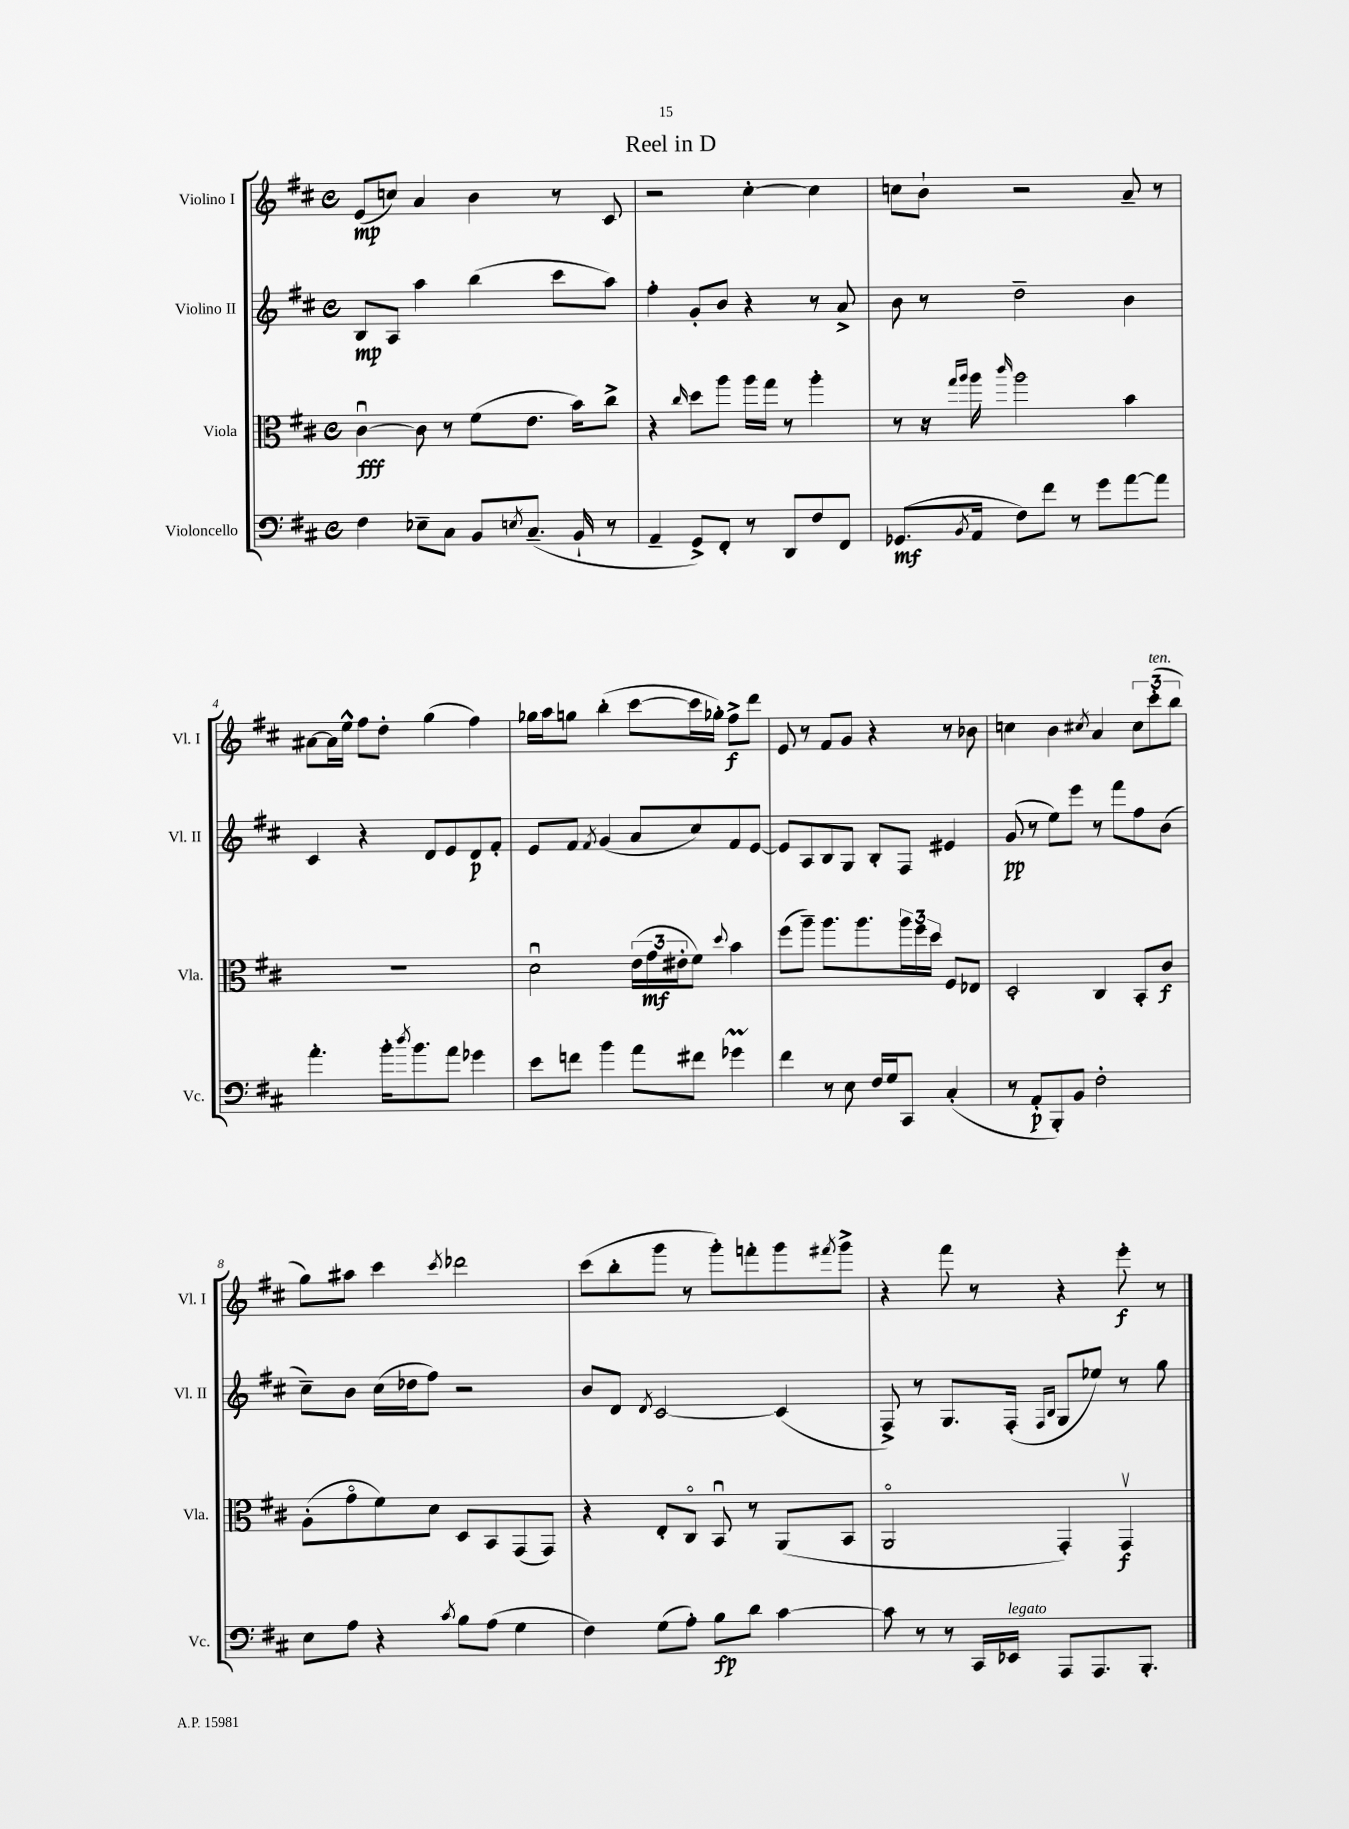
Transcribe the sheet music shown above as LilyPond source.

\header { title = "Reel in D" }
<<
\new StaffGroup <<
\new Staff = "s0" \with { instrumentName = "Violino I" shortInstrumentName = "Vl. I" } {
    \clef treble \key d \major \defaultTimeSignature \time 4/4
    e'8\mp( c''8) a'4 b'4 r8 cis'8 |
    r2 cis''4~-. cis''4 |
    c''8 b'8-! r2 a'8-- r8 |
    ais'8~ ais'16 e''16-^ fis''8 d''8-. g''4( fis''4) |
    ges''16 a''16 g''8 b''4-.( cis'''8~ cis'''16 ges''16-.) fis''8->\f d'''8 |
    e'8 r8 fis'8 g'8 r4 r8 bes'8 |
    c''4 b'4 \acciaccatura { cis''8 } a'4 \tuplet 3/2 { cis''8 cis'''8-.^\markup { \italic "ten." }( b''8 } |
    g''8) ais''8 cis'''4 \acciaccatura { cis'''8 } des'''2 |
    cis'''8( b''8-. g'''8 r8 g'''8-.) f'''8-. g'''8 \acciaccatura { fis'''8 } g'''8-> |
    r4 fis'''8 r8 r4 e'''8-.\f r8 \bar "|." |
}
\new Staff = "s1" \with { instrumentName = "Violino II" shortInstrumentName = "Vl. II" } {
    \clef treble \key d \major \defaultTimeSignature \time 4/4
    b8\mp a8 a''4 b''4( cis'''8 a''8) |
    fis''4-. g'8-. b'8 r4 r8 a'8-> |
    b'8 r8 d''2-- b'4 |
    cis'4 r4 d'8 e'8 d'8\p fis'8-. |
    e'8 fis'8 \acciaccatura { fis'8 } g'4( a'8 cis''8) fis'8 e'8~ |
    e'8 a8 b8 g8 b8-. fis8 eis'4 |
    g'8\pp( r8 e''8) e'''8 r8 fis'''8 fis''8 b'8( |
    cis''8--) b'8 cis''16( des''16 fis''8) r2 |
    b'8 d'8 \acciaccatura { d'8 } cis'2~ cis'4( |
    fis8->) r8 g8. fis16-.( \grace { fis16 b16 } g8 ees''8) r8 g''8 \bar "|." |
}
\new Staff = "s2" \with { instrumentName = "Viola" shortInstrumentName = "Vla." } {
    \clef alto \key d \major \defaultTimeSignature \time 4/4
    cis'4~\downbow\fff cis'8 r8 fis'8( e'8. b'16) cis''8-> |
    r4 \grace { cis''16 } d''8 a''8 a''16 g''16 r8 a''4-. |
    r8 r16 \grace { g''16 a''16 } a''16 \grace { cis'''16 } a''2 b'4 |
    R1 |
    d'2\downbow \tuplet 3/2 { e'16( g'16\mf eis'16-. } fis'8) \appoggiatura { d''8 } b'4 |
    fis''8( a''8--) a''8. a''8. \tuplet 3/2 { a''16 fis''16 d''16 } fis8 ees8 |
    d2-. cis4 b,8-. cis'8\f |
    a8-.( g'8\flageolet fis'8) d'8 d8 b,8 g,8( g,8) |
    r4 e8-. cis8\flageolet b,8\downbow r8 a,8( b,8 |
    a,2\flageolet g,4-.) g,4\upbow\f \bar "|." |
}
\new Staff = "s3" \with { instrumentName = "Violoncello" shortInstrumentName = "Vc." } {
    \clef bass \key d \major \defaultTimeSignature \time 4/4
    fis4 ees8-- cis8 b,8 \acciaccatura { e8 } cis8.--( b,16-! r8 |
    a,4-- g,8->) fis,8-. r8 d,8 fis8 fis,8 |
    ges,8.\mf( \acciaccatura { b,8 } a,16 fis8) fis'8 r8 g'8 a'8~ a'8 |
    a'4.-. b'16-. \acciaccatura { d''8 } b'8. a'8 ges'4 |
    e'8 f'8 b'4 a'8 fis'8 ges'4\prall |
    fis'4 r8 e8 fis16 g16 cis,8 cis4-.( |
    r8 a,8-.\p b,,8-.) b,8 fis2-. |
    e8 a8 r4 \acciaccatura { cis'8 } b8 a8( g4 |
    fis4) g8( a8-.) b8\fp d'8 cis'4~ |
    cis'8 r8 r8 cis,16 ees,16^\markup { \italic "legato" } a,,8 a,,8. b,,8.-. \bar "|." |
}
>>
>>
